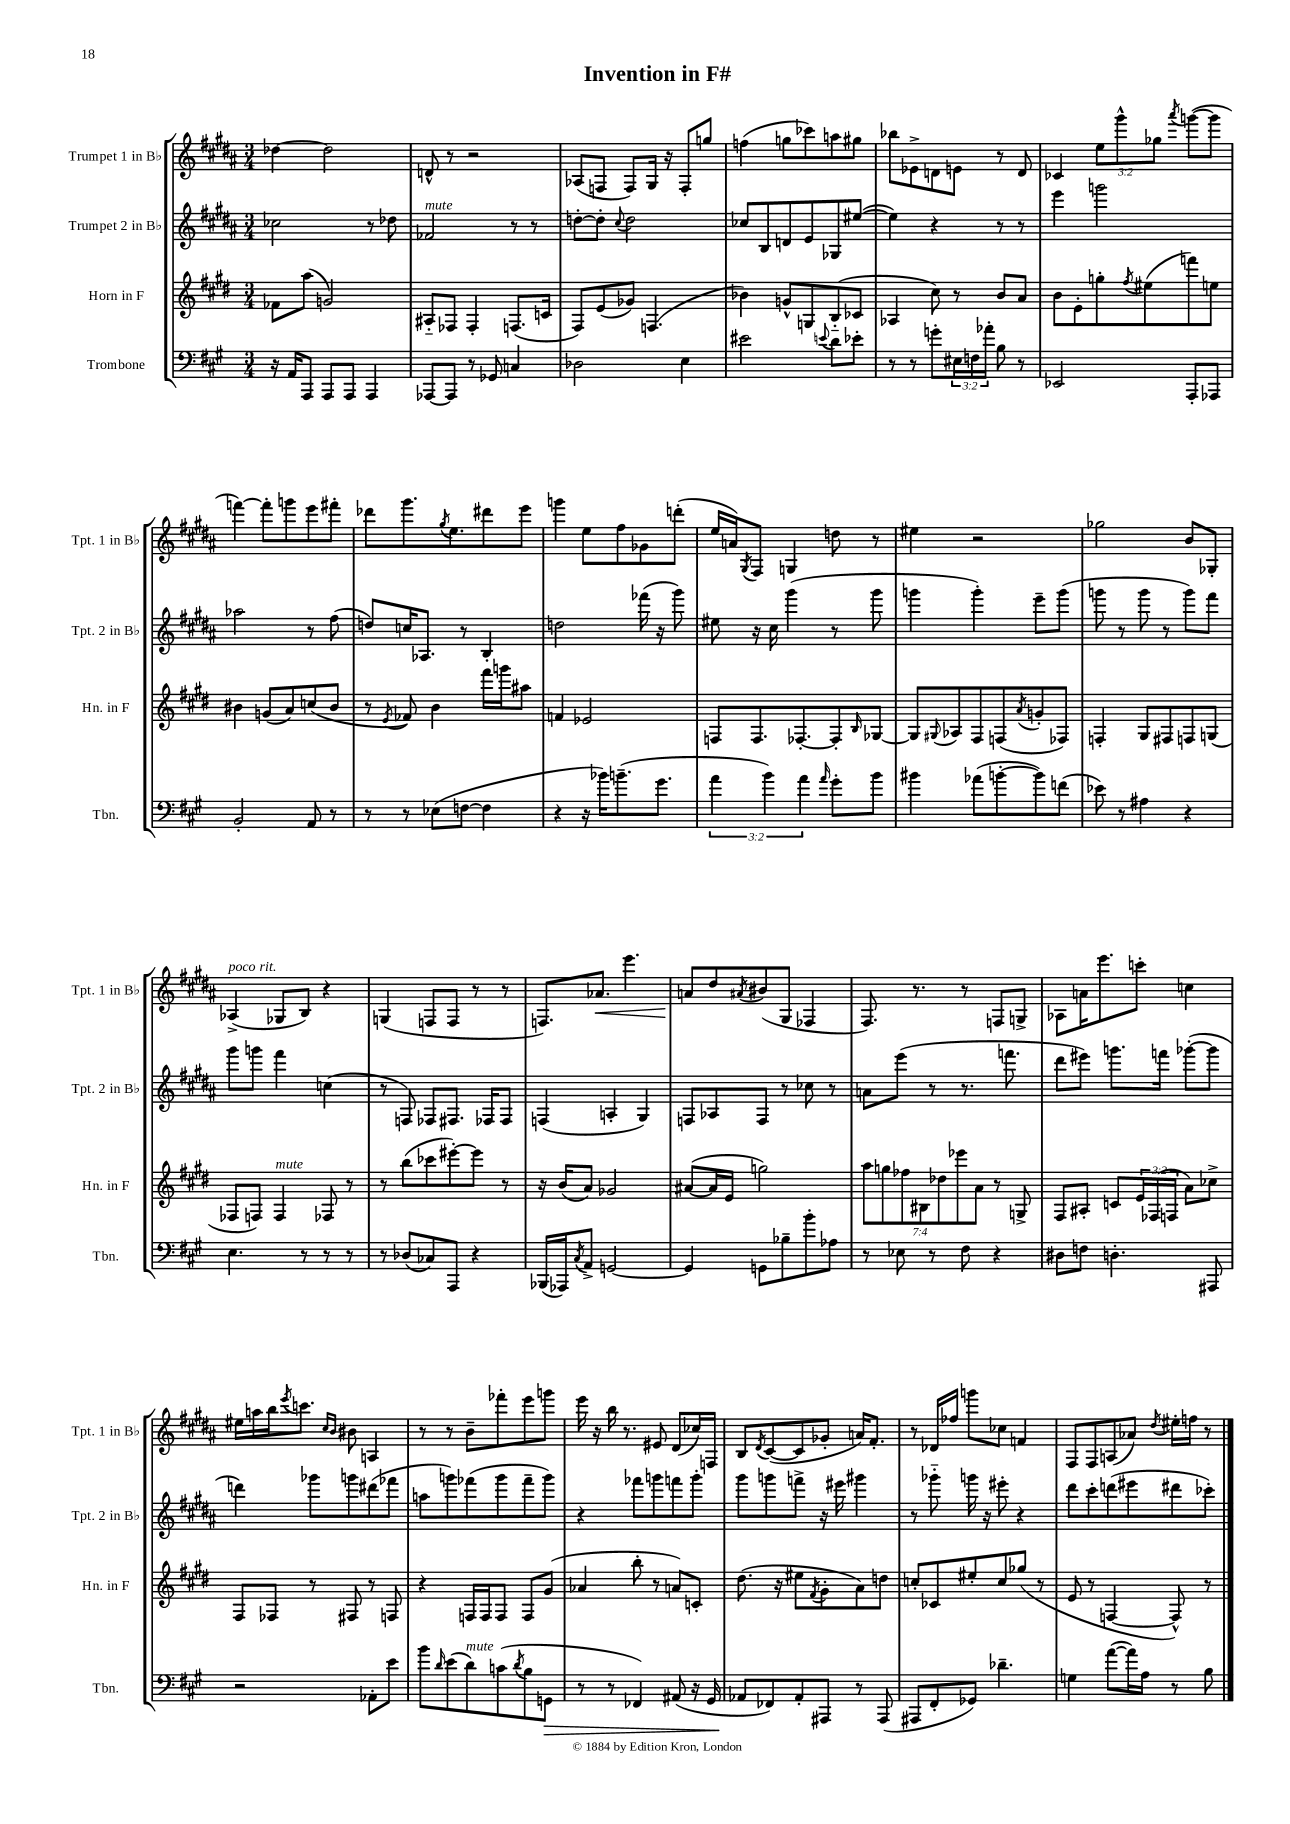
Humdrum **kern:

**kern	**kern	**kern	**kern
*staff4	*staff3	*staff2	*staff1
*clefF4	*clefG2	*clefG2	*clefG2
*k[f#c#g#]	*k[f#c#g#d#]	*k[f#c#g#d#a#]	*k[f#c#g#d#a#]
*M3/4	*M3/4	*M3/4	*M3/4
16r	8f-\L	2cc-\	[4dd-\
16AA/LK	.	.	.
8AAA/J	(8aa\J	.	.
8AAA/L	2g/)	.	2dd-\]
8AAA/J	.	.	.
4AAA/	.	8r	.
.	.	8dd-\	.
=	=	=	=
[8AAA-/L	8A#'~/L	2f-/	8d^^/
8AAA-/]J	8F-/J	.	8r
8r	4F-'/	.	2r
8GG-/	.	.	.
4C/	(8.F/L	8r	.
.	.	8r	.
.	16c/Jk	.	.
=	=	=	=
2D-\	8F#/L)	[8dd'\L	(8A-/L
.	(8e/	8dd'\]J	8F/J
.	.	8qqcc#/	.
.	8g-/J)	2dd\	8F/L)
.	(4.F/	.	16G#/Jk
.	.	.	16r
4E\	.	.	8F'/L
.	.	.	8gg/J
=	=	=	=
2e#\	4b-\)	8cc-/L	(4ff\
.	.	8B/	.
.	8g^^/L	8d/	8gg\L
.	8G/	8e/	8ccc-\)
8qqe/	.	.	.
8d\L	(8B'~/	8G-/	8aa\
8e-'\J	8c-/J	([8ee#/J	8gg#\J
=	=	=	=
8r	4A-/	4ee#\])	8bb-\L
8r	.	.	8e-^\
8g'\L	8cc#\)	4r	8d\
24E#\L	8r	.	8e\J
24F\	.	.	.
24a-'\JJ	.	.	.
8B\	8b/L	8r	8r
8r	8a/J	8r	8d/
=	=	=	=
2EE-/	8b\L	4eee\	4c-/
.	8e'\	.	.
.	8gg'\	2ggg\	12ee\L
.	.	.	12ggg#^^\
.	8qff#/	.	.
.	(8ee#\	.	.
.	.	.	12gg-\J
.	.	.	8qaaa#/
8AAA'/L	8fff\)	.	([8ggg\L
8AAA-/J	8ee\J	.	8ggg\]J
=	=	=	=
2BB'/	4b#\	2aa-\	[4fff\)
.	(8g/L	.	8fff'\]L
.	8a/)	.	8ggg\
8AA/	(8cc/	8r	8eee\
8r	8b#/J	(8ff#\	8fff#'\J
=	=	=	=
8r	8r	8dd/L)	8ddd-\L
.	8qe/	.	.
8r	8f-/)	16cc/K	8.ggg#\
.	.	8.A-/J	.
(8E-\L	4b\	.	.
.	.	.	8qgg#/
.	.	.	8.ee\
[8F\J	.	8r	.
4F\]	16fff#\LL	4B'/	8ddd#\
.	16ggg\J	.	.
.	8aa#\J	.	8eee\J
=	=	=	=
4r	4f/	2dd\	4ggg\
16r	2e-/	.	8ee\L
16b-\LK)	.	.	.
(8.b~\	.	.	8ff#\
.	.	(16fff-\	8g-\
8.g#\J	.	16r	.
.	.	8ggg#\)	(8ddd'\J
=	=	=	=
6a\	8F/L	8ee#\	16ee/LL
.	.	.	16a/J)
.	.	.	8qG#/
.	8.F/	16r	8F#/J
6b\)	.	.	.
.	.	16cc#\	.
.	.	(4ggg#\	4G/
.	[8.F-'/	.	.
6a\	.	.	.
16qqa/	.	.	.
8g#'\L	8F-'/]	8r	8dd\
.	16qqB/	.	.
8b\J	[8G-/J	8ggg#\	8r
=	=	=	=
4b#\	8G-/]L	4ggg\	4ee#\
.	8qqG#/	.	.
.	8A-/	.	.
(8a-\L	8F#/	4ggg'\)	2r
[8b'\	(8F/	.	.
.	8qa/	.	.
8b\])	8g'/	8eee~\L	.
(8f\J	8F-/J)	(8ggg\J	.
=	=	=	=
8e-\)	4F'/	8ggg\	2gg-\
8r	.	8r	.
4A#\	8G#/L	8ggg\	.
.	8F#/	8r	.
4r	8F/	8ggg\L)	8b/L
.	(8G/J	8fff#\J	8G-'/J
=	=	=	=
4.E\	8F-/L	8ggg#\L	(4A-^/
.	8F/J)	8ggg\J	.
.	4F/	4fff#\	8G-/L
8r	.	.	8B/J)
8r	8F-/	(4cc\	4r
8r	8r	.	.
=	=	=	=
8r	8r	8r	(4G/
(8D-/L	(8bb\L	8F/)	.
8C-/)	8ccc-\	8F-/L	8F/L
8AAA/J	[8eee#'\)	8.F#/J	8F/J
4r	8eee#\]J	.	8r
.	.	16F-/LK	.
.	8r	8F-/J	8r
=	=	=	=
(16BBB-/LL	16r	(4F/	8.F/L)
16AAA-/J)	(16b/LK	.	.
8qC#/	.	.	.
8AA^/J	8a/J)	.	.
.	.	.	8.a-/J
[2GG/	2g-/	4A'/	.
.	.	.	4.eee\
.	.	4G#/)	.
=	=	=	=
4GG/]	([8a#/L	8F/L	8a/L
.	16a#/]L	8A-/	8dd#/
.	16e/JJ	.	.
.	.	.	8qa#/
8GG\L	2gg\)	8F/J	(8b#/
8B-~\	.	8r	8G#/J
8b'\	.	8cc-\	4F-/
8A-\J	.	8r	.
=	=	=	=
8r	14aa\L	8a\L	8.F#/)
.	14gg\	.	.
8E-\	.	(8eee\J	.
.	14ff-\	.	.
.	.	.	8.r
.	14B#\	.	.
8r	.	8r	.
.	14dd-\	.	.
.	14eee-\	.	.
8F#\	.	8.r	8r
.	14a\J	.	.
4r	8r	.	8F/L
.	.	8.fff\	.
.	8G^/	.	8G^/J
=	=	=	=
8D#\L	8F#/L	8ddd#\L	8A-\L
8F\J	8A#'/J	8eee#\J)	16a\K
.	.	.	8.eee\
4.D'\	8c/L	8.ggg\L	.
.	24e/L	.	8ccc'\J
.	(24F-/	.	.
.	.	16fff\Jk	.
.	24F/JJ	.	.
.	8a\L)	([8ggg-'\L	4cc\
8AAA#/	8cc-^\J	8ggg-\]J	.
=	=	=	=
2r	8F#/L	4ddd\)	16ee#\LL
.	.	.	16aa\
.	8F-/J	.	16bb\J
.	.	.	8qeee/
.	.	.	8.ccc\J
.	8r	8ggg-\L	.
.	.	.	16qqcc#/LL
.	.	.	16qqb/JJ
.	8F#/	8ggg\	8b#\
8AA-'\L	8r	(8ddd#\	4A/
8e\J	8F/	8fff-\J	.
=	=	=	=
8b\L	4r	8aa\L	8r
16qqd/	.	.	.
(8e\	.	8ggg\)	8r
8d\)	16F/LL	(8fff-\	8b~\L
.	16F/J	.	.
(8c\	8F/J	8ggg\	8fff-'\
8qd/	.	.	.
8B\	8F/L	8fff-~\	8eee\
8GG\J	(8g#/J	8ggg\J)	8ggg\J
=	=	=	=
8r	4a-/	4r	16eee\
.	.	.	16r
8r	.	.	16bb\
.	.	.	8.r
4FF-/)	8bb'\	8fff-\L	.
.	8r	8ggg\	8e#/
(8AA#/	8a/L)	8fff\	(8d#/L
16r	8c'/J	8ggg'\J	16cc-/L)
16GG#/	.	.	16F/JJ
=	=	=	=
8AA-/L	(8.dd#\	8ggg#\L	8B/L
.	.	.	8qd#/
8FF-/)	.	8ggg\	([8c#/
.	16r	.	.
8AA-'/	8ee#\L	8fff^\J	8c#/]
.	8qf#/	.	.
8AAA#/J	8g#'\	16r	8g-'/J
.	.	16eee#\	.
8r	8a\)	4ggg#\	16a/LK)
.	.	.	8.f#'/J
(8AAA#/	8dd\J	.	.
=	=	=	=
8AAA#/L	8cc'/L	8r	8r
8FF#'/	8c-/	8ggg-'~\	16d-/LL
.	.	.	16ff-/JJ
8GG-/J)	8ee#'/	16ggg\	8ggg\L
.	.	16r	.
4.d-~\	8cc/	8eee#'\	8cc-\J
.	(8gg-/J	4r	4f/
.	8r	.	.
=	=	=	=
4G\	8e/	8ddd#\L	8F#/L
.	8r	8ccc#'\	8F#/
([8a\L	[4F/	(8ddd\	(8A/
16a\]L)	.	8eee#\	8a-/J)
16A\JJ	.	.	.
.	.	.	8qdd#/
8r	8F^^/])	8ddd#\	16ee#'\LL
.	.	.	16ff\JJ
8B\	8r	8ccc-'\J)	8r
==	==	==	==
*-	*-	*-	*-
